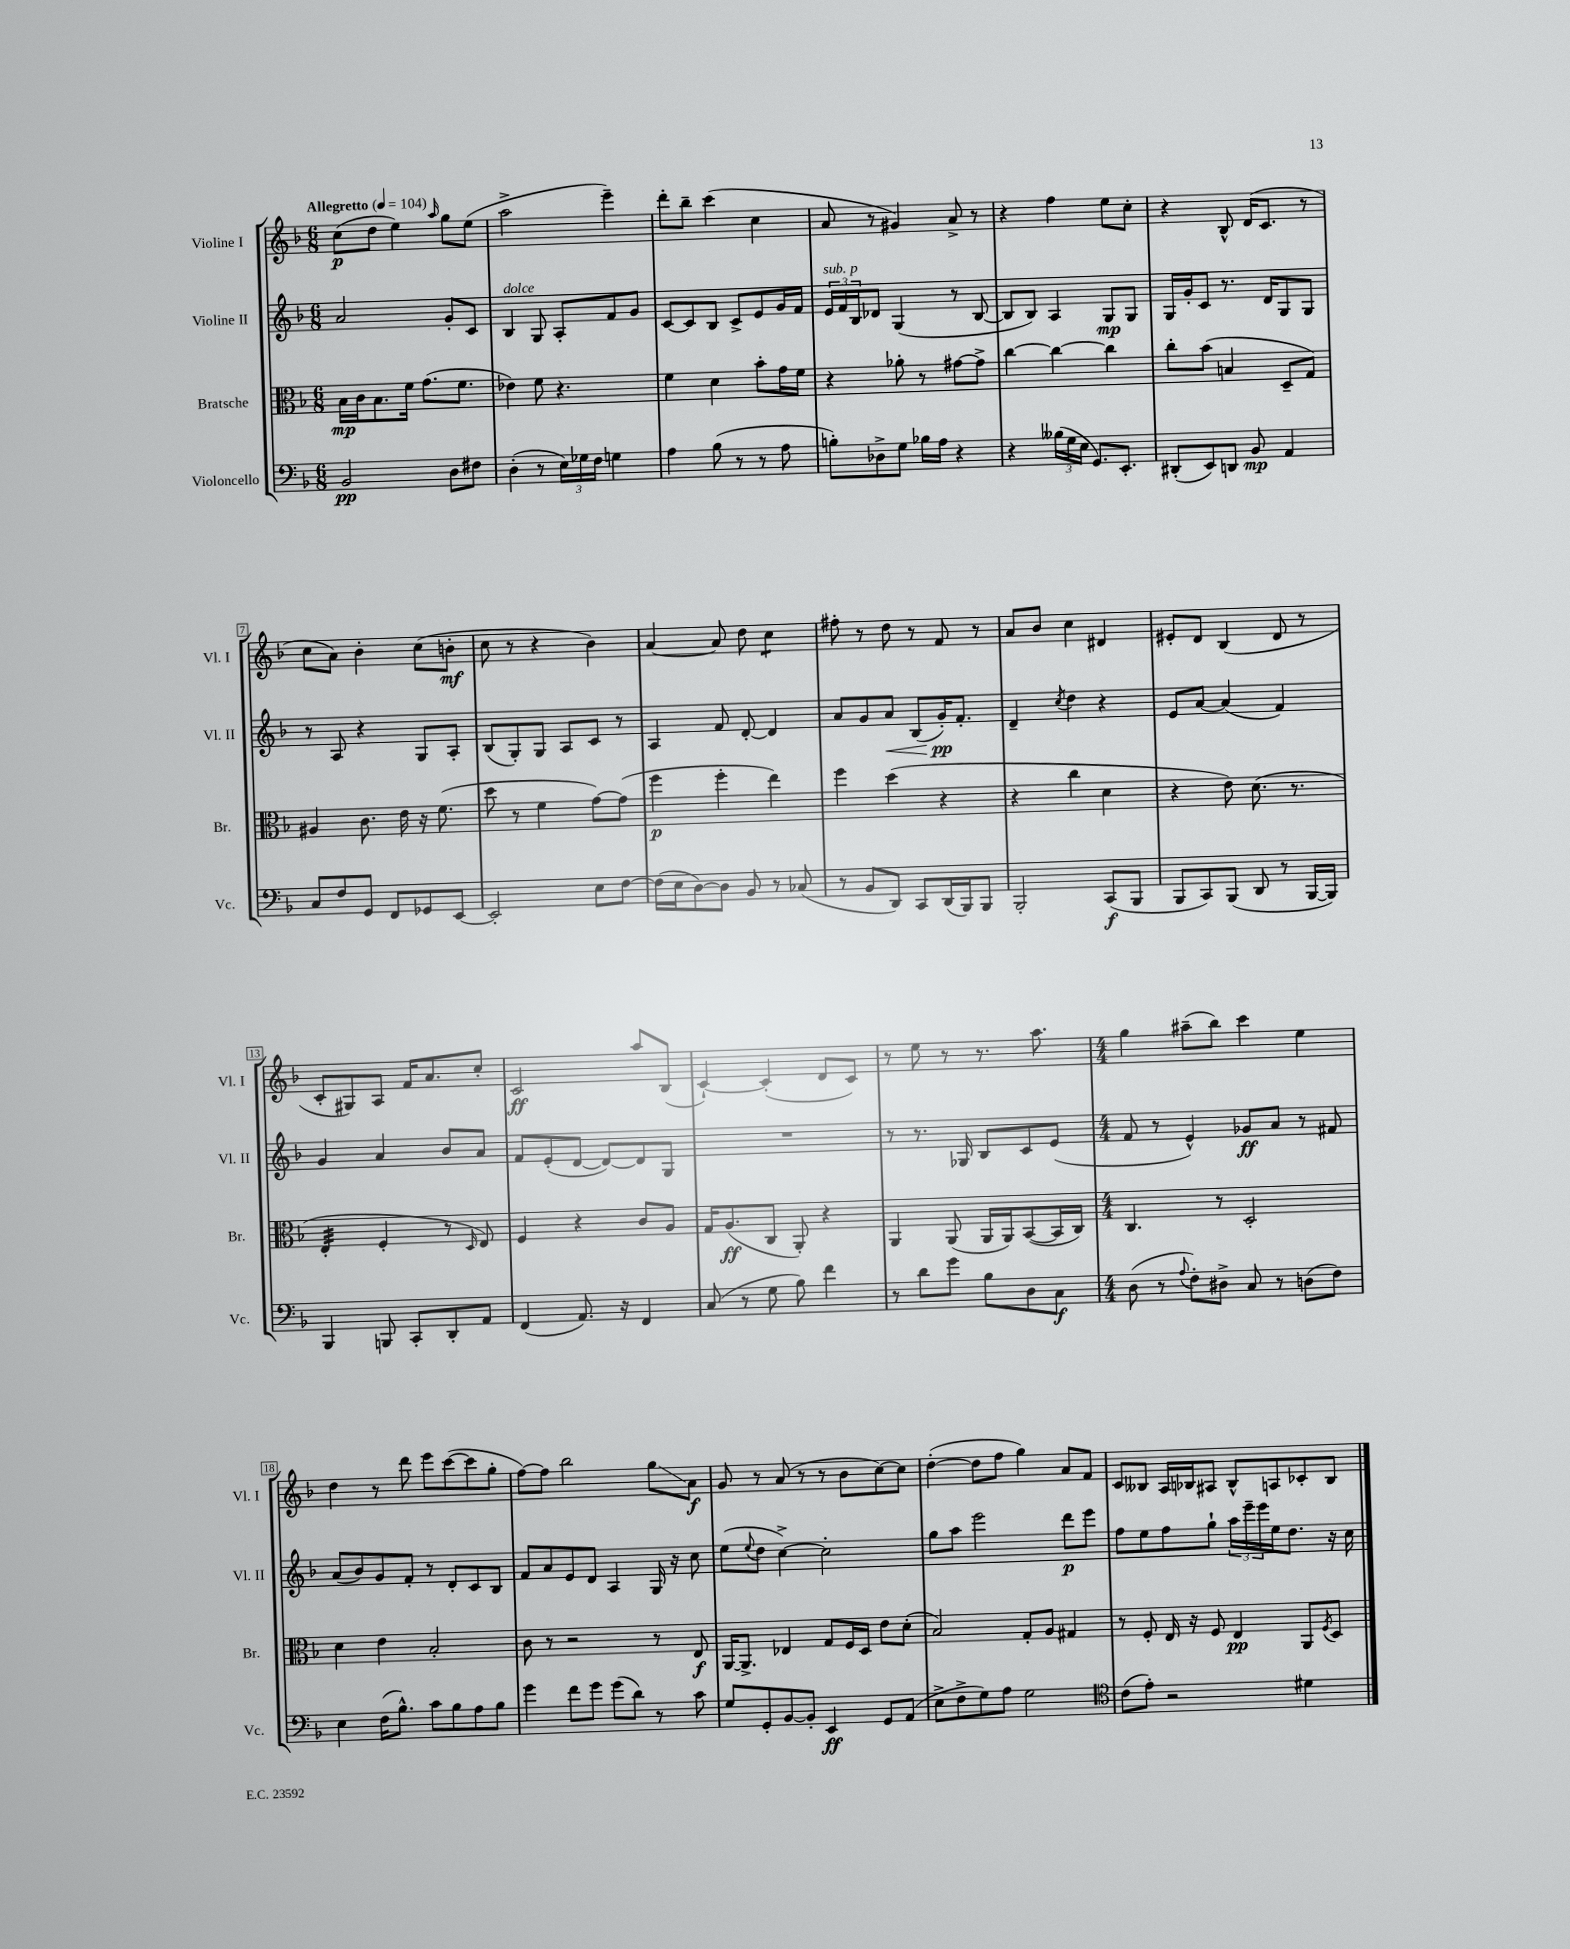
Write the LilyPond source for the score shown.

<<
\new StaffGroup <<
\new Staff = "s0" \with { instrumentName = "Violine I" shortInstrumentName = "Vl. I" } {
    \clef treble \key f \major \numericTimeSignature \time 6/8 \tempo "Allegretto" 4 = 104
    c''8\p( d''8 e''4) \grace { a''16 } g''8 e''8( |
    a''2-> e'''4--) |
    d'''8-. bes''8-- c'''4( c''4 |
    a'8 r8 gis'4) a'8-> r8 |
    r4 f''4 e''8 c''8-. |
    r4 bes8-^ d'16( c'8. r8 |
    c''8 a'8) bes'4-. c''8( b'8-.\mf |
    c''8 r8 r4 bes'4) |
    a'4~ a'8 d''8 c''4:8 |
    fis''8-. r8 d''8 r8 f'8 r8 |
    a'8 bes'8 c''4 dis'4 |
    eis'8-. d'8 bes4( d'8 r8 |
    c'8-. gis8) a8 f'16 a'8. c''8-. |
    c'2\ff a''8 bes8( |
    c'4~-!) c'4-.( d'8 c'8) |
    r8 e''8 r8 r8. a''8. |
    \numericTimeSignature \time 4/4 g''4 ais''8--( bes''8) c'''4 e''4 |
    d''4 r8 d'''8 e'''8 c'''8~( c'''8 g''8-. |
    f''8~) f''8 bes''2 g''8\glissando a'8\f |
    g'8 r8 a'8( r8 r8 bes'8 c''8~) c''8 |
    d''4~-.( d''8 f''8 g''4) a'8 f'8 |
    c'8 beses8 a16 bes16 ais8 bes8-^ a8 ces'8-. bes8 \bar "|." |
}
\new Staff = "s1" \with { instrumentName = "Violine II" shortInstrumentName = "Vl. II" } {
    \clef treble \key f \major \numericTimeSignature \time 6/8
    a'2 g'8-. c'8 |
    bes4^\markup { \italic "dolce" } g8 a8-. f'8 g'8 |
    c'8~ c'8 bes8 c'8-> e'8 g'16 f'16 |
    \tuplet 3/2 { e'16^\markup { \italic "sub. p" } f'16 bes16 } des'8 g4( r8 bes8~ |
    bes8 bes8) a4 g8\mp g8 |
    g16 g'16-. c'8 r8. d'16 g8 g8 |
    r8 a8 r4 g8 a8-. |
    bes8( g8-.) g8 a8 c'8 r8 |
    a4 f'8 d'8~-. d'4 |
    a'8 g'8 a'8\< bes8( g'16-.\pp\!) f'8.-. |
    d'4-- \acciaccatura { c''8 } d''4 r4 |
    e'8 a'8~ a'4( f'4) |
    g'4 a'4 bes'8 a'8 |
    f'8 e'8-.( d'8~ d'8~) d'8 g8 |
    R2. |
    r8 r8. ges16 bes8 c'8 e'8( |
    \numericTimeSignature \time 4/4 f'8 r8 e'4-^) ges'8\ff a'8 r8 fis'8 |
    a'8( bes'8) g'8 f'8-. r8 d'8-. c'8 bes8 |
    f'8 a'8 e'8 d'8 a4 g16 r16 c''8 |
    e''8( \appoggiatura { e''8 } d''8 c''4~->) c''2-. |
    g''8 a''8 e'''2 d'''8\p e'''8 |
    f''8 e''8 f''8 g''8-! \tuplet 3/2 { a''16 e'''16-- e'''16 } e''16 d''8. r16 c''16 \bar "|." |
}
\new Staff = "s2" \with { instrumentName = "Bratsche" shortInstrumentName = "Br." } {
    \clef alto \key f \major \numericTimeSignature \time 6/8
    bes16\mp c'16 bes8. f'16 g'8.( f'8. |
    ees'4) f'8 r4. |
    f'4 d'4 bes'8-. g'16 f'16 |
    r4 aes'8-. r8 gis'8~ gis'8-> |
    c''4~ c''4~ c''4 |
    c''8-. bes'8( b4 d8-- g8) |
    ais4 c'8. e'16 r16 f'8.( |
    d''8 r8 f'4 g'8~) g'8( |
    f''4\p f''4-. e''4) |
    f''4 d''4( r4 |
    r4 c''4 d'4 |
    r4 e'8) d'8.( r8. |
    e4:32-. f4-. r8 \grace { d16 } e8) |
    f4 r4 c'8 a8 |
    g16 a8.\ff( c8 a,8-.) r4 |
    a,4 a,8( a,16 a,16) bes,8~( bes,16 c16) |
    \numericTimeSignature \time 4/4 c4. r8 d2-. |
    d'4 e'4 bes2-. |
    c'8 r8 r2 r8 e8\f |
    a,16~ a,8.-> ees4 g8 f16 d16 e'8 d'8-.( |
    bes2) g8-. a8 gis4 |
    r8 f8-. e16 r16 f8 e4\pp a,8 \acciaccatura { f8 } d8 \bar "|." |
}
\new Staff = "s3" \with { instrumentName = "Violoncello" shortInstrumentName = "Vc." } {
    \clef bass \key f \major \numericTimeSignature \time 6/8
    bes,2\pp d8 fis8 |
    d4-.( r8 \tuplet 3/2 { e16) ges16 f16 } g4 |
    a4 bes8( r8 r8 a8 |
    b8-.) des8-> g8 bes16 a16 r4 |
    r4 \tuplet 3/2 { beses16( g16 e16 } g,8.) e,8.-. |
    dis,8-.( e,8) d,8 bes,8\mp a,4 |
    c8 f8 g,8 f,8 ges,8 e,8~ |
    e,2-. e8 f8~ |
    f16( e16 d8~) d8 bes,8 r8 ces8( |
    r8 bes,8 d,8) c,8 d,16( bes,,16) bes,,8 |
    bes,,2-. c,8\f( bes,,8 |
    bes,,8 c,8) bes,,8( d,8 r8 bes,,16~ bes,,16) |
    bes,,4 b,,8 c,8-. d,8-. a,8 |
    f,4( a,8.) r16 f,4 |
    c8( r8 g8 bes8) f'4 |
    r8 d'8 g'8 bes8 d8 c8\f |
    \numericTimeSignature \time 4/4 d8( r8 \appoggiatura { a8 } f8-.) dis8-> c8 r8 d8( f8) |
    e4 f16( bes8.-^) c'8 bes8 a8 bes8 |
    g'4 f'8 g'8 g'8( d'8) r8 c'8 |
    g8 g,8-. bes,8~ bes,8-. e,4\ff g,8 a,8( |
    e8-> f8-> g8) a8 g2 |
    \clef tenor c'8( e'8-.) r2 dis'4 \bar "|." |
}
>>
>>
\layout { \context { \Score \override BarNumber.stencil = #(make-stencil-boxer 0.1 0.3 ly:text-interface::print) } }
